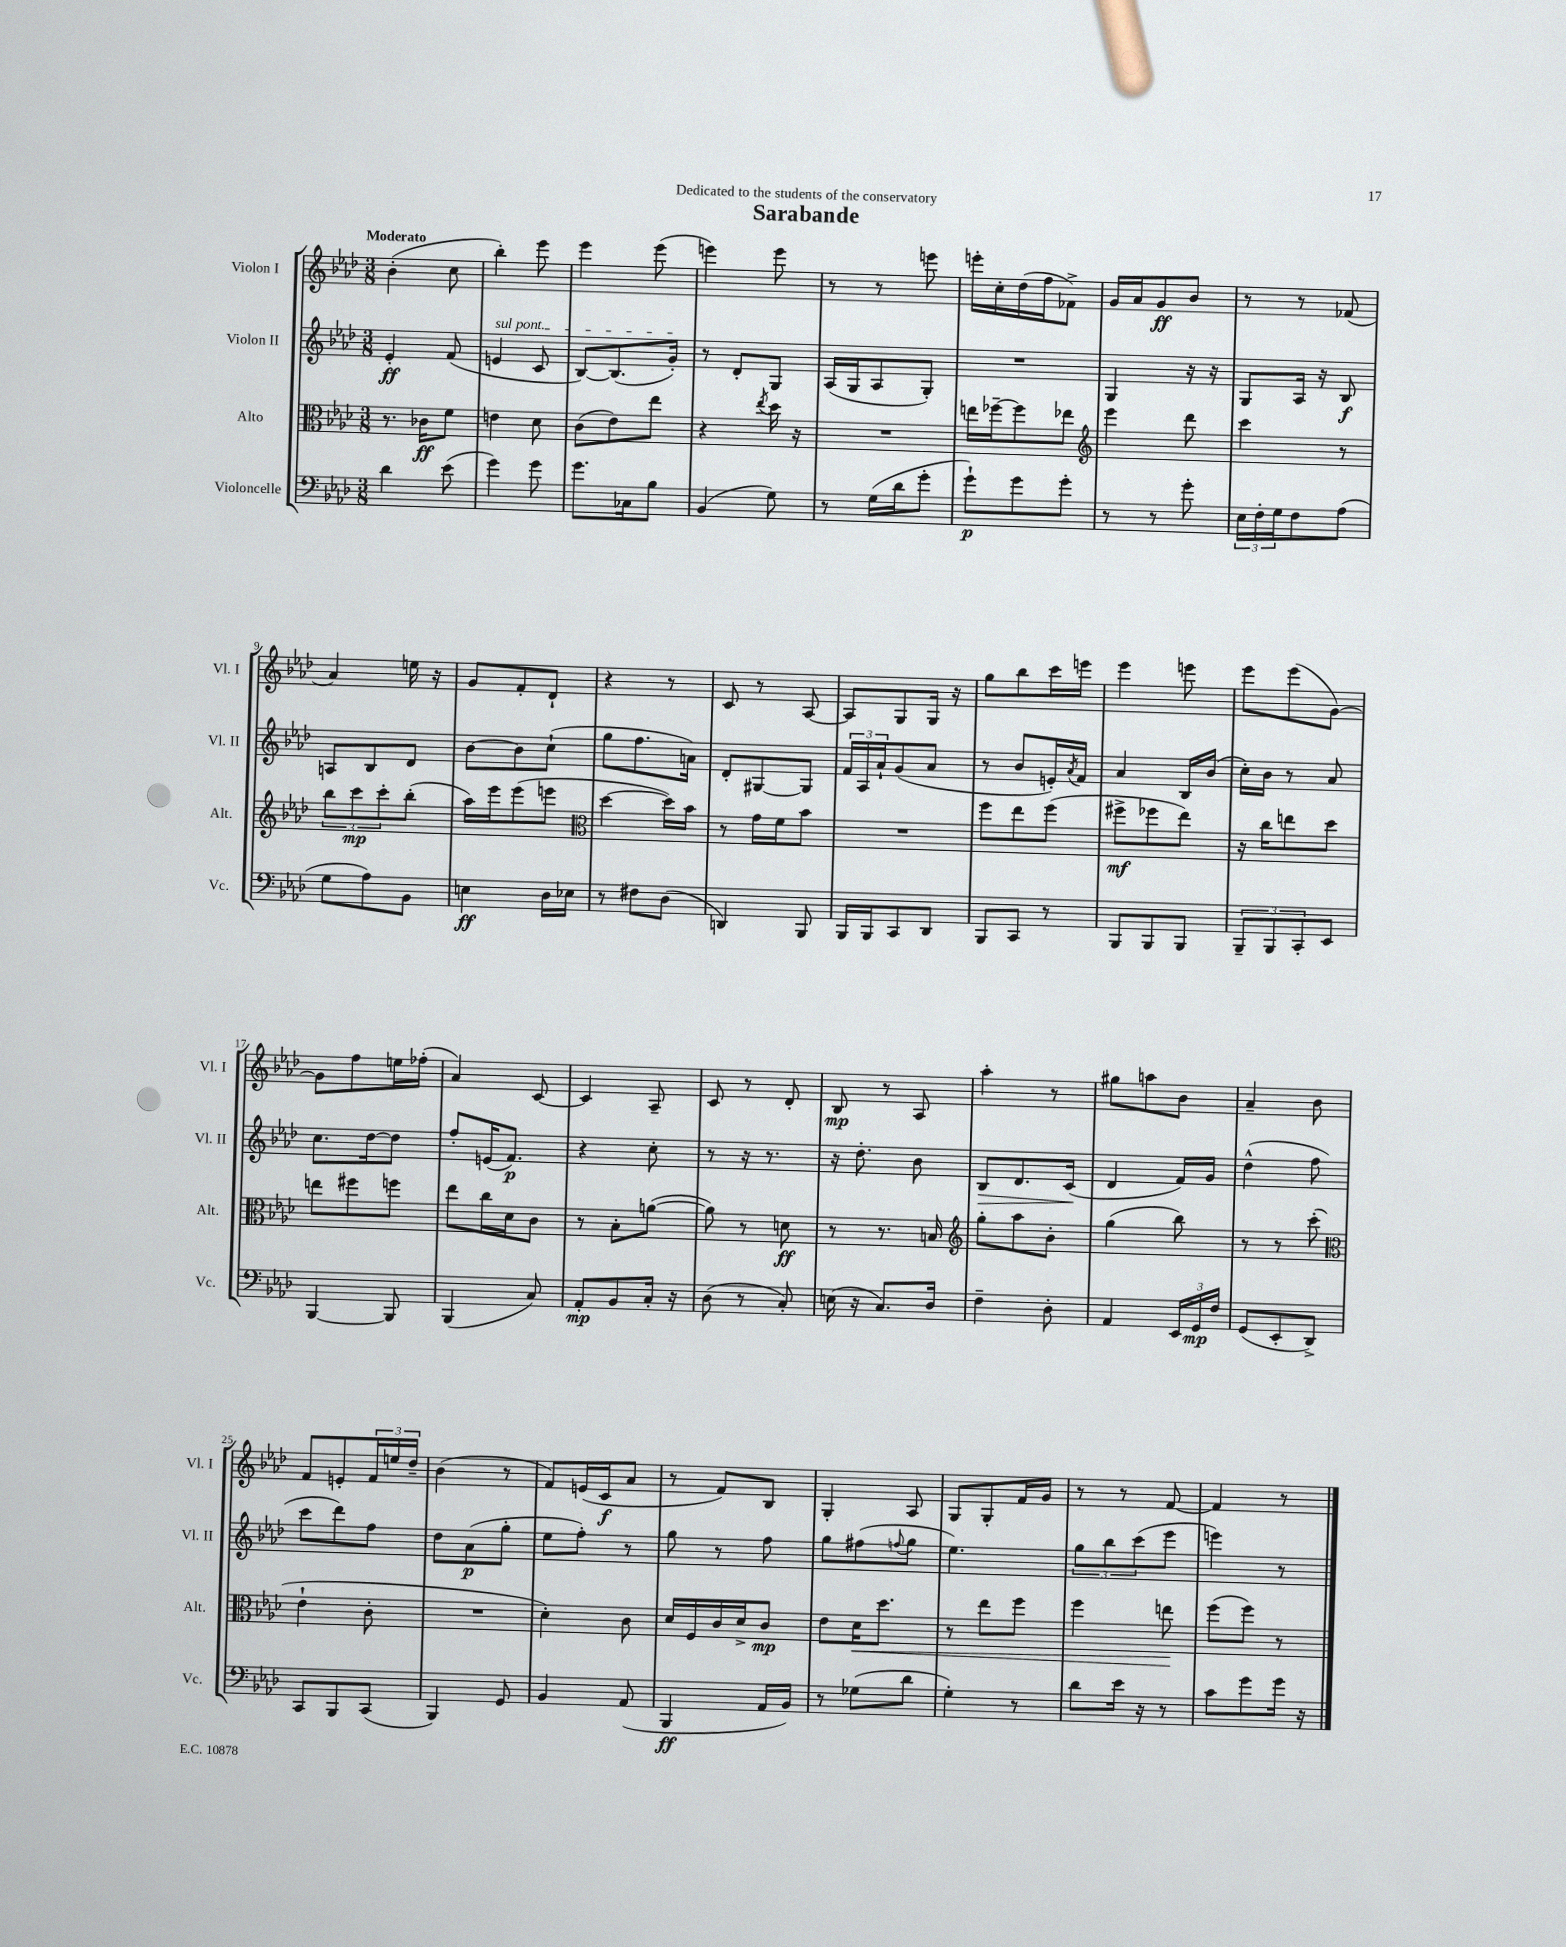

**kern	**dynam	**kern	**dynam	**kern	**dynam	**kern	**dynam
*part4	*part4	*part3	*part3	*part2	*part2	*part1	*part1
*staff4	*staff4	*staff3	*staff3	*staff2	*staff2	*staff1	*staff1
*I"Violoncelle	*	*I"Alto	*	*I"Violon II	*	*I"Violon I	*
*I'Vc.	*	*I'Alt.	*	*I'Vl. II	*	*I'Vl. I	*
*clefF4	*	*clefC3	*	*clefG2	*	*clefG2	*
*k[b-e-a-d-]	*	*k[b-e-a-d-]	*	*k[b-e-a-d-]	*	*k[b-e-a-d-]	*
*M3/8	*	*M3/8	*	*M3/8	*	*M3/8	*
=1	=1	=1	=1	=1	=1	=1	=1
!	!	!	!	!	!	!LO:TX:a:B:t=Moderato	!
4d-\	.	8.r	.	4e-'/	ff	(4b-'\	.
.	.	16c-X\KL	ff	.	.	.	.
(8e-\	.	8f\J	.	(8f/	.	8cc\	.
=2	=2	=2	=2	=2	=2	=2	=2
!	!	!	!	!LO:TX:a:i:t=sul pont.	!	!	!
4g\)	.	4en\	.	4en/	.	4bb-'\)	.
8g\	.	8d-\	.	8c/	.	8eee-\	.
=3	=3	=3	=3	=3	=3	=3	=3
8.g\L	.	(8c\L	.	[8B-/L)	.	4eee-\	.
.	.	8e-\)	.	(8.B-/]	.	.	.
16C-X\k	.	.	.	.	.	.	.
8B-\J	.	8ee-\J	.	.	.	(8eee-\	.
.	.	.	.	16g'/Jk)	.	.	.
=4	=4	=4	=4	=4	=4	=4	=4
(4BB-/	.	4r	.	8r	.	4eeen\)	.
.	.	.	.	8d-'/L	.	.	.
.	.	8qee-/	.	.	.	.	.
8G\)	.	16dd-\	.	8G/J	.	8eee\	.
.	.	16r	.	.	.	.	.
=5	=5	=5	=5	=5	=5	=5	=5
8r	.	4.r	.	(16A-/LL	.	8r	.
.	.	.	.	16G/J	.	.	.
(16G\LL	.	.	.	8A-/	.	8r	.
16d-\J	.	.	.	.	.	.	.
8g'\J	.	.	.	8G'/J)	.	8eeen\	.
=6	=6	=6	=6	=6	=6	=6	=6
8g`\L)	p	16een\LL	.	4.r	.	16eeen'\LL	.
.	.	[16ff-X~\J	.	.	.	16cc'\	.
8g\	.	8ff-\]	.	.	.	(16dd-\	.
.	.	.	.	.	.	16ff\J	.
8g'\J	.	8ee-X\J	.	.	.	8f-X^\J)	.
=7	=7	=7	=7	=7	=7	=7	=7
*	*	*clefG2	*	*	*	*	*
8r	.	4eee-\	.	4G/	.	16g/LL	.
.	.	.	.	.	.	16a-/J	.
8r	.	.	.	.	.	8g/	ff
8g'\	.	8ddd-\	.	16r	.	8b-/J	.
.	.	.	.	16r	.	.	.
=8	=8	=8	=8	=8	=8	=8	=8
24E-\LL	.	4ccc\	.	8G/L	.	8r	.
24F'\	.	.	.	.	.	.	.
24G\J	.	.	.	.	.	.	.
8F\	.	.	.	16A-/Jk	.	8r	.
.	.	.	.	16r	.	.	.
(8A-\J	.	8r	.	8B-/	f	(8f-X/	.
!!LO:LB:g=z
=9	=9	=9	=9	=9	=9	=9	=9
8G\L	.	12bb-\L	.	8An/L	.	4a-/)	.
.	.	12ccc\	mp	.	.	.	.
8A-\)	.	.	.	8B-/	.	.	.
.	.	12ccc'\	.	.	.	.	.
8BB-\J	.	(8bb-'\J	.	8d-/J	.	16een\	.
.	.	.	.	.	.	16r	.
=10	=10	=10	=10	=10	=10	=10	=10
4En\	ff	16aa-\LL)	.	[8b-\L	.	8g/L	.
.	.	16eee-\J	.	.	.	.	.
.	.	(8eee-\	.	8b-\]	.	8f'/	.
16D-\LL	.	8eeen\J	.	(8cc`\J	.	8d-`/J	.
16E-X\JJ	.	.	.	.	.	.	.
=11	=11	=11	=11	=11	=11	=11	=11
*	*	*clefC3	*	*	*	*	*
8r	.	[4dd-\	.	8gg\L	.	4r	.
8F#X\L	.	.	.	8.ff\	.	.	.
(8D-\J	.	16dd-\LL])	.	.	.	8r	.
.	.	16b-\JJ	.	16an\Jk)	.	.	.
=12	=12	=12	=12	=12	=12	=12	=12
4DDn/)	.	8r	.	8d-'/L	.	8c/	.
.	.	16g\LL	.	[8G#X/	.	8r	.
.	.	16f\J	.	.	.	.	.
8BBB-/	.	8b-\J	.	8G#/J]	.	[8A-/	.
=13	=13	=13	=13	=13	=13	=13	=13
16BBB-/LL	.	4.r	.	24f/LL	.	8A-/L]	.
.	.	.	.	24A-/	.	.	.
16BBB-/J	.	.	.	.	.	.	.
.	.	.	.	24a-`/J	.	.	.
8CC/	.	.	.	(8g/	.	8G/	.
8DD-/J	.	.	.	8a-/J	.	16G/Jk	.
.	.	.	.	.	.	16r	.
=14	=14	=14	=14	=14	=14	=14	=14
8BBB-/L	.	8ff\L	.	8r	.	8gg\L	.
8CC/J	.	8ee-\	.	8b-/L	.	8bb-\	.
8r	.	(8ff\J	.	16en'/L)	.	16ccc\L	.
.	.	.	.	8qa-/	.	.	.
.	.	.	.	16f/JJ	.	16eeen\JJ	.
=15	=15	=15	=15	=15	=15	=15	=15
8BBB-/L	.	8ff#X^\L	mf	4a-/	.	4eee-\	.
8BBB-/	.	8ff-X\	.	.	.	.	.
8BBB-/J	.	8ee-\J)	.	16B-/LL	.	8eeen\	.
.	.	.	.	(16b-/JJ	.	.	.
=16	=16	=16	=16	=16	=16	=16	=16
12BBB-~/L	.	16r	.	16cc'\LL)	.	8eee-\L	.
.	.	16cc\KL	.	16b-\JJ	.	.	.
12BBB-/	.	.	.	.	.	.	.
.	.	8een\	.	8r	.	(8eee-\	.
12CC'/	.	.	.	.	.	.	.
8EE-/J	.	8dd-\J	.	8a-/	.	[8g\J)	.
!!LO:LB:g=z
=17	=17	=17	=17	=17	=17	=17	=17
[4BBB-/	.	8een\L	.	8.cc\L	.	8g\L]	.
.	.	8ff#X\	.	.	.	8ff\	.
.	.	.	.	[16dd-\k	.	.	.
8BBB-/]	.	8ffn\J	.	8dd-\J]	.	16een\L	.
.	.	.	.	.	.	(16ff-X'\JJ	.
=18	=18	=18	=18	=18	=18	=18	=18
(4BBB-/	.	8ee-\L	.	8ff'/L	.	4a-/)	.
.	.	16cc\L	.	(16en/K	.	.	.
.	.	16d-\J	.	8.f/J)	p	.	.
8C/)	.	8c\J	.	.	.	[8c/	.
=19	=19	=19	=19	=19	=19	=19	=19
8AA-'/L	mp	8r	.	4r	.	4c/]	.
8BB-/	.	8B-'\L	.	.	.	.	.
16C'/Jk	.	([8an\J	.	8cc'\	.	8A-~/	.
16r	.	.	.	.	.	.	.
=20	=20	=20	=20	=20	=20	=20	=20
(8D-\	.	8a\])	.	8r	.	8c/	.
8r	.	8r	.	16r	.	8r	.
.	.	.	.	8.r	.	.	.
8C'/)	.	8dn\	ff	.	.	8d-'/	.
=21	=21	=21	=21	=21	=21	=21	=21
(16En\	.	8r	.	16r	.	8B-/	mp
16r	.	.	.	8.dd-'\	.	.	.
8.C/L)	.	8.r	.	.	.	8r	.
.	.	.	.	8b-\	.	8A-/	.
16D-/Jk	.	16Bn/	.	.	.	.	.
=22	=22	=22	=22	=22	=22	=22	=22
*	*	*clefG2	*	*	*	*	*
!	!	!	!	!	!LO:HP:b	!	!
4F~\	.	8gg'\L	.	8B-/L	>	4aa-'\	.
.	.	8aa-\	.	8.d-/	.	.	.
8D-'\	.	8b-'\J	.	.	.	8r	.
.	.	.	.	(16c/Jk	.	.	.
.	.	.	.	.	]	.	.
=23	=23	=23	=23	=23	=23	=23	=23
4AA-/	.	(4gg\	.	4d-/	.	8gg#X\L	.
.	.	.	.	.	.	8aan\	.
24EE-/LL	.	8bb-\)	.	16f/LL)	.	8b-\J	.
24GG/	mp	.	.	.	.	.	.
.	.	.	.	16g/JJ	.	.	.
24F/JJ	.	.	.	.	.	.	.
=24	=24	=24	=24	=24	=24	=24	=24
(8GG/L	.	8r	.	(4dd-^^\	.	4a-~/	.
8EE-'/	.	8r	.	.	.	.	.
8DD-^/J)	.	(8ccc'\	.	8ff\	.	8b-\	.
!!LO:LB:g=z
=25	=25	=25	=25	=25	=25	=25	=25
*	*	*clefC3	*	*	*	*	*
8CC/L	.	4e-`\	.	8ccc\L	.	8f/L	.
8BBB-/	.	.	.	8ddd-\)	.	8en'/	.
(8CC/J	.	8c'\	.	8ff\J	.	24f/L	.
.	.	.	.	.	.	24een/	.
.	.	.	.	.	.	24dd-~/JJ	.
=26	=26	=26	=26	=26	=26	=26	=26
4BBB-/)	.	4.r	.	8dd-\L	.	(4b-\	.
.	.	.	.	(8a-\	p	.	.
8GG/	.	.	.	8gg'\J	.	8r	.
=27	=27	=27	=27	=27	=27	=27	=27
4BB-/	.	4d-'\)	.	8ee-\L	.	8f/L)	.
.	.	.	.	8ff'\J)	.	(16en/L	.
.	.	.	.	.	.	16c/J	f
(8AA-/	.	8c\	.	8r	.	8a-/J	.
=28	=28	=28	=28	=28	=28	=28	=28
4BBB-/	ff	16d-/LL	.	8gg\	.	8r	.
.	.	16F/	.	.	.	.	.
.	.	16c/	.	8r	.	8f/L)	.
.	.	16d-^/J	.	.	.	.	.
16AA-/LL	.	8c/J	mp	8ff\	.	8B-/J	.
16BB-/JJ)	.	.	.	.	.	.	.
=29	=29	=29	=29	=29	=29	=29	=29
8r	.	8e-\L	.	8gg\L	.	4G'/	.
!	!	!	!LO:HP:b	!	!	!	!
(8G-X\L	.	16d-\K	<	(8ff#X\	.	.	.
.	.	8.dd-\J	.	.	.	.	.
.	.	.	.	8qqffn/	.	.	.
8d-\J	.	.	.	8gg\J	.	8A-/	.
=30	=30	=30	=30	=30	=30	=30	=30
4G'\)	.	8r	.	4.ee-\)	.	8G/L	.
.	.	8ee-\L	.	.	.	8G'/	.
8r	.	8ff\J	.	.	.	16f/L	.
.	.	.	.	.	.	16g/JJ	.
=31	=31	=31	=31	=31	=31	=31	=31
8d-\L	.	4ff\	.	12gg\L	.	8r	.
.	.	.	.	12bb-\	.	.	.
16e-\Jk	.	.	.	.	.	8r	.
.	.	.	.	(12ccc\	.	.	.
16r	.	.	.	.	.	.	.
8r	.	8een\	.	8eee-\J	.	[8f/	.
.	.	.	[	.	.	.	.
=32	=32	=32	=32	=32	=32	=32	=32
8c\L	.	(8ff\L	.	4eeen\)	.	4f/]	.
8g\	.	8ff\J)	.	.	.	.	.
16g\Jk	.	8r	.	8r	.	8r	.
16r	.	.	.	.	.	.	.
==	==	==	==	==	==	==	==
*-	*-	*-	*-	*-	*-	*-	*-
